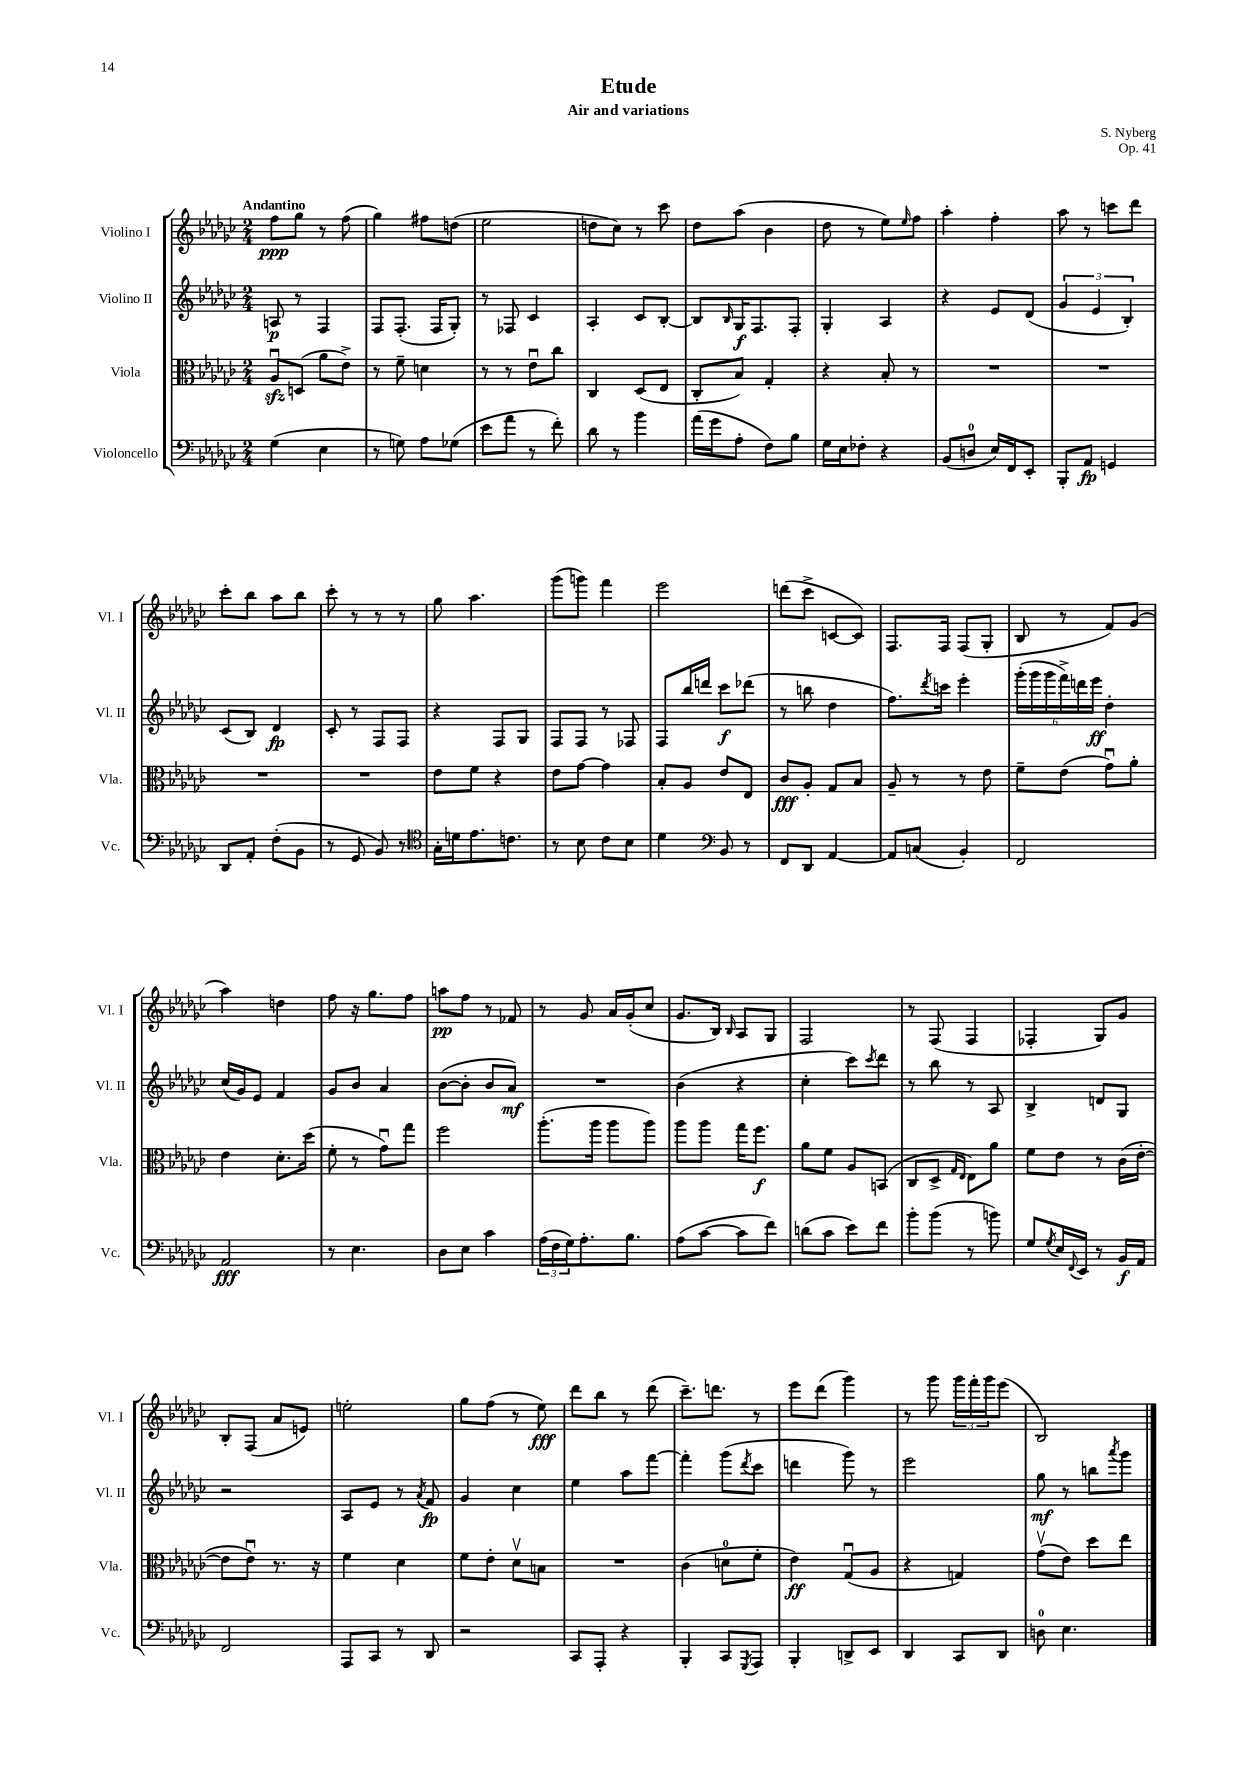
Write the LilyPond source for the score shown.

\header { title = "Etude" composer = "S. Nyberg" subtitle = "Air and variations" opus = "Op. 41" }
<<
\new StaffGroup <<
\new Staff = "s0" \with { instrumentName = "Violino I" shortInstrumentName = "Vl. I" } {
    \clef treble \key ges \major \numericTimeSignature \time 2/4 \tempo "Andantino"
    f''8\ppp ges''8 r8 f''8( |
    ges''4) fis''8 d''8( |
    ees''2 |
    d''8 ces''8) r8 ces'''8 |
    des''8 aes''8( bes'4 |
    des''8 r8 ees''8) \grace { ees''16 } f''8 |
    aes''4-. f''4-. |
    aes''8 r8 c'''8 des'''8 |
    ces'''8-. bes''8 aes''8 bes''8 |
    ces'''8-. r8 r8 r8 |
    ges''8 aes''4. |
    ges'''8( g'''8) f'''4 |
    ees'''2 |
    d'''8( ces'''8-> c'8~ c'8) |
    f8. f16 f8( ges8-. |
    bes8 r8 f'8) ges'8( |
    aes''4) d''4 |
    f''8 r16 ges''8. f''8 |
    a''8\pp f''8 r8 fes'8 |
    r8 ges'8 aes'16 ges'16-.( ces''8 |
    ges'8. bes16) \grace { bes16 } aes8 ges8 |
    f2 |
    r8 f8( f4 |
    fes4-. ges8) ges'8 |
    bes8-. f8( aes'8 e'8) |
    e''2-. |
    ges''8 f''8( r8 ees''8\fff) |
    des'''8 bes''8 r8 des'''8( |
    ces'''8.--) d'''8. r8 |
    ees'''8 des'''8( ges'''4) |
    r8 ges'''8 \tuplet 3/2 { ges'''16 f'''16-. ges'''16 } ees'''8( |
    bes2) \bar "|." |
}
\new Staff = "s1" \with { instrumentName = "Violino II" shortInstrumentName = "Vl. II" } {
    \clef treble \key ges \major \numericTimeSignature \time 2/4
    a8\p r8 f4 |
    f8 f8.-.( f16 ges8-.) |
    r8 fes8 ces'4 |
    aes4-. ces'8 bes8~-. |
    bes8 \grace { bes16 } ges16\f f8. f8-. |
    ges4-. aes4 |
    r4 ees'8 des'8( |
    \tuplet 3/2 { ges'4 ees'4 bes4-.) } |
    ces'8( bes8) des'4\fp |
    ces'8-. r8 f8 f8 |
    r4 f8 ges8 |
    f8 f8 r8 fes8 |
    f8 bes''16 d'''16 ces'''8\f des'''8( |
    r8 b''8 des''4 |
    f''8.) \acciaccatura { des'''8 } c'''16 ees'''4-. |
    \tuplet 6/4 { ges'''16-.( ges'''16 ges'''16 f'''16->) d'''16 ees'''16\ff } des''4-. |
    ces''16( ges'16) ees'8 f'4 |
    ges'8 bes'8 aes'4 |
    bes'8~( bes'8-. bes'8 aes'8\mf) |
    R2 |
    bes'4( r4 |
    ces''4-. ces'''8) \acciaccatura { ces'''8 } des'''8 |
    r8 bes''8 r8 aes8 |
    bes4-> d'8 ges8 |
    r2 |
    aes8 ees'8 r8 \acciaccatura { aes'8 } f'8\fp |
    ges'4 ces''4 |
    ees''4 aes''8 f'''8~ |
    f'''4-. ges'''8( \acciaccatura { des'''8 } ces'''8 |
    d'''4 ges'''8) r8 |
    ees'''2 |
    ges''8\mf r8 b''8 \acciaccatura { aes'''8 } ges'''8 \bar "|." |
}
\new Staff = "s2" \with { instrumentName = "Viola" shortInstrumentName = "Vla." } {
    \clef alto \key ges \major \numericTimeSignature \time 2/4
    aes8\downbow\sfz d8( aes'8 ees'8->) |
    r8 f'8-- d'4 |
    r8 r8 ees'8\downbow ces''8 |
    ces4 des8( ees8 |
    ces8-. bes8) ges4-. |
    r4 bes8-. r8 |
    R2 |
    R2 |
    R2 |
    R2 |
    ees'8 f'8 r4 |
    ees'8 ges'8~ ges'4 |
    bes8-. aes8 ees'8 ees8 |
    ces'8\fff aes8-. ges8 bes8 |
    aes8-- r8 r8 ees'8 |
    f'8-- ees'8( ges'8\downbow) aes'8-. |
    ees'4 des'8.-. des''16( |
    f'8-. r8 ges'8\downbow) ges''8 |
    f''2 |
    aes''8.-.( aes''16 aes''8 aes''8) |
    aes''8 aes''8 ges''16 f''8.\f |
    aes'8 f'8 aes8 b,8( |
    ces8 des8-> \grace { ges16 ees16 } ees8) aes'8 |
    f'8 ees'8 r8 ces'16( ees'16~-. |
    ees'8 ees'8\downbow) r8. r16 |
    f'4 des'4 |
    f'8 ees'8-. des'8\upbow b8 |
    R2 |
    ces'4( d'8-0 f'8-. |
    ees'4\ff) ges8\downbow( aes8 |
    r4 g4) |
    ges'8\upbow( ees'8) des''8 ees''8 \bar "|." |
}
\new Staff = "s3" \with { instrumentName = "Violoncello" shortInstrumentName = "Vc." } {
    \clef bass \key ges \major \numericTimeSignature \time 2/4
    ges4( ees4 |
    r8 g8) aes8 ges8( |
    ees'8 aes'8 r8 f'8-.) |
    des'8 r8 bes'4 |
    aes'16( ges'16 aes8-. f8) bes8 |
    ges16 ees16 fes8-. r4 |
    bes,8( d8-0 ees16) f,16 ees,8-. |
    bes,,8-. aes,8\fp g,4 |
    des,8 aes,8-. f8-.( bes,8 |
    r8 ges,8 bes,8) r8 |
    \clef tenor ges16-. d'16 ees'8. c'8. |
    r8 bes8 ces'8 bes8 |
    des'4 \clef bass bes,8 r8 |
    f,8 des,8 aes,4~ |
    aes,8 c8( bes,4-.) |
    f,2 |
    aes,2\fff |
    r8 ees4. |
    des8 ees8 ces'4 |
    \tuplet 3/2 { aes16( f16 ges16) } aes8.-. bes8. |
    aes8( ces'8~ ces'8 f'8) |
    d'8( ces'8 ees'8) f'8 |
    bes'8-. bes'8( r8 b'8) |
    ges8 \acciaccatura { ges8 } ees16 \appoggiatura { f,8 } ees,16 r8 bes,16\f aes,16 |
    f,2 |
    aes,,8 ces,8 r8 des,8 |
    r2 |
    ces,8 aes,,8-. r4 |
    bes,,4-. ces,8 \acciaccatura { ges,,8 } aes,,8 |
    bes,,4-. d,8-> ees,8 |
    des,4 ces,8 des,8 |
    d8-0 ees4. \bar "|." |
}
>>
>>
\layout { \context { \Score \remove "Bar_number_engraver" } }
